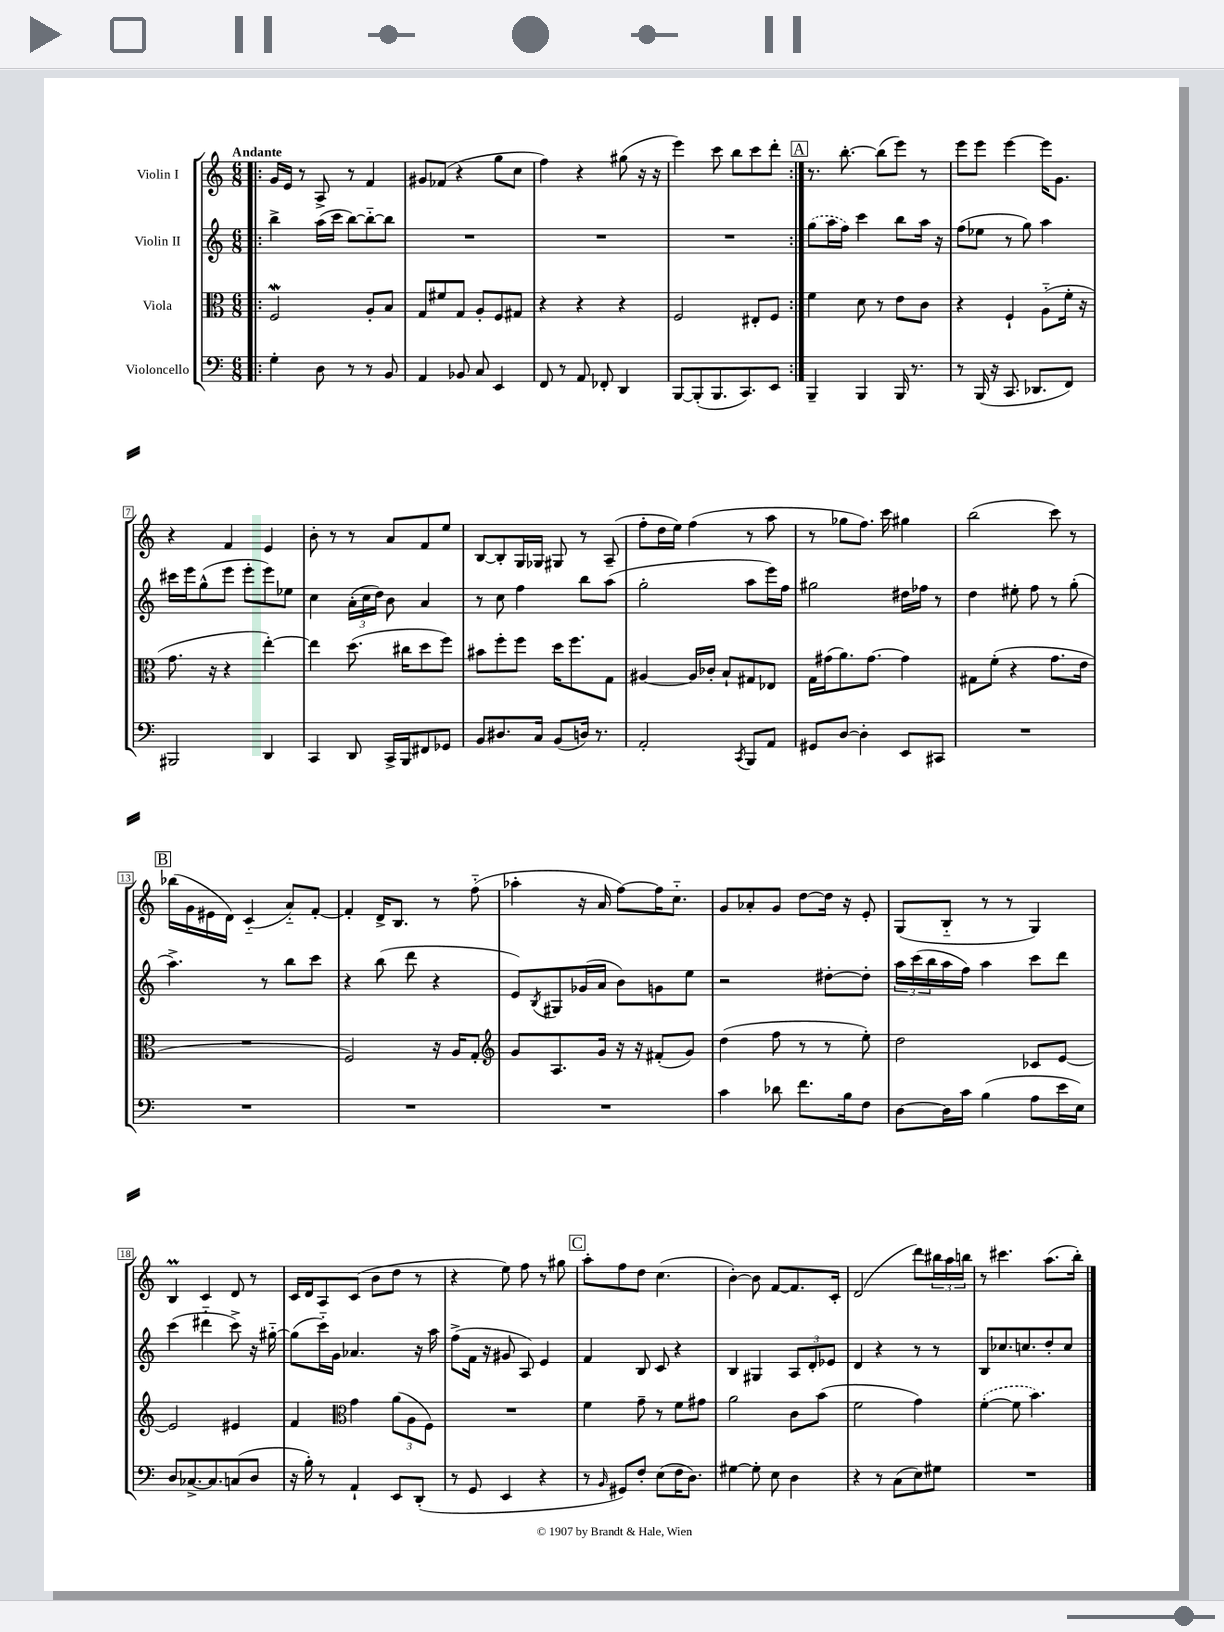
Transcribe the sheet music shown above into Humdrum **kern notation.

**kern	**kern	**kern	**kern
*staff4	*staff3	*staff2	*staff1
*clefF4	*clefC3	*clefG2	*clefG2
*k[]	*k[]	*k[]	*k[]
*M6/8	*M6/8	*M6/8	*M6/8
=!|:	=!|:	=!|:	=!|:
4G'	2F	4bb^	16g
.	.	.	16e
.	.	.	8r
8D	.	(16aa	8A^
.	.	16ccc	.
8r	.	[8bb)	8r
8r	8A'	8bb'~_	4f
8BB	8B	8bb]	.
=	=	=	=
4AA	8G	2.r	8g#
.	8f#	.	(8f-
8BB-	8G	.	4r
8C	8A'	.	.
4EE	8F	.	8gg
.	8G#	.	8cc
=	=	=	=
8FF	4r	2.r	4ff)
8r	.	.	.
8AA	4r	.	4r
8FF-'	.	.	.
4DD	4r	.	(8gg#
.	.	.	16r
.	.	.	16r
=	=	=	=
[8BBB	2F	2.r	4eee)
(8BBB']	.	.	.
8.BBB	.	.	8ccc
.	.	.	8bb
8.CC)	.	.	.
.	8E#'	.	8ccc
8EE	8F	.	8ddd'
=:|!	=:|!	=:|!	=:|!
4BBB~	4f	(8gg	8.r
.	.	16aa	.
.	.	16ff)	[8.bb'
4BBB	8d	4ccc	.
.	8r	.	(8bb]
16BBB	8e	8bb	8eee)
8.r	.	.	.
.	8c	16aa	8r
.	.	16r	.
=	=	=	=
8r	4r	(8ff	8eee
(16BBB	.	8ee-	8eee
16r	.	.	.
8.CC	4F`	8r	[4eee
.	.	8gg)	.
8.DD-	.	.	.
.	(8A'~	4aa	16eee]
.	.	.	8.g
8FF)	16f'	.	.
.	16r	.	.
=	=	=	=
2BBB#	8.g	16ccc#	4r
.	.	16eee	.
.	.	(8gg^^	.
.	16r	.	.
.	4r	8eee	4f
.	.	8eee'	.
4DD	[4ee')	8eee)	4e
.	.	8ee-	.
=	=	=	=
4CC	4ee]	4cc	8b'
.	.	.	8r
8DD	(8.dd	(24a'	8r
.	.	24cc	.
.	.	24dd)	.
16CC^	.	8b	8a
16BBB	16cc#	.	.
8FF#	8dd	4a	8f
8GG-	8ff)	.	8ee
=	=	=	=
8BB	8b#	8r	[8B
8.D#	8ff'	8cc	8B']
.	8ff	4ff	16G
16C	.	.	16G-
(8BB	16dd	.	8G#
.	8.ff	.	.
16D)	.	8bb	8r
8.r	.	.	.
.	8G	(8aa	(8A~
=	=	=	=
2AA'	[4A#	2gg'	8ff'
.	.	.	16dd
.	.	.	16ee)
.	16A#]	.	(4ff
.	16c-'	.	.
.	8B`	.	.
8qCC	.	.	.
8BBB	8G#	8aa	8r
8AA	8E-	16eee)	8aa
.	.	16ff	.
=	=	=	=
8GG#	16G	2gg#	8r
.	(16g#	.	.
[8D	8.a)	.	8gg-
4D']	.	.	8.ff)
.	[8.g#	.	.
.	.	.	16ccc
8EE	4g#]	16dd#	4gg#
.	.	16ff-	.
8CC#	.	8r	.
=	=	=	=
2.r	8G#	4dd	(2bb
.	(8f'	.	.
.	4r	8ee#'	.
.	.	8ff	.
.	8.g	8r	8ccc)
.	.	(8gg'	8r
.	16e	.	.
=	=	=	=
2.r	2.r	4.aa^)	(16bb-
.	.	.	16g
.	.	.	16e#
.	.	.	16d)
.	.	.	(4c'~
.	.	8r	.
.	.	8bb	8a'~)
.	.	8ccc	[8f'
=	=	=	=
2.r	2F)	4r	4f']
.	.	(8bb	16d^
.	.	.	8.B
.	.	8ddd	.
.	16r	4r	8r
.	16A	.	.
.	8G'	.	(8ff'~
=	=	=	=
*	*clefG2	*	*
2.r	8g	8e)	4aa-'
.	.	8qB	.
.	8.A	8G#	.
.	.	(16g-	16r
.	16g	16a	16a
.	16r	8b)	[8ff)
.	16r	.	.
.	(8f#'	8g	16ff]
.	.	.	8.cc'~
.	8g)	8ee	.
=	=	=	=
4c	(4dd	2r	8g
.	.	.	8a-'
8d-	8ff	.	8g
8.f	8r	.	[8dd
.	8r	[8dd#'	16dd]
16B	.	.	16r
8F	8ee')	8dd#']	8e'
=	=	=	=
[8D	2dd	24aa	(8G
.	.	(24ccc	.
.	.	24bb	.
16D]	.	16aa	8B'~
16c	.	16ff)	.
(4B	.	4aa	8r
.	.	.	8r
8A	8c-	8ccc	4G)
16e	[8e	8ddd	.
16E)	.	.	.
=	=	=	=
8D	2e]	(4ccc	4B
[8.C-^	.	.	.
.	.	4ddd#'~	4c
8.C-]	.	.	.
(8C	4e#	8ccc^)	8d
8D	.	16r	8r
.	.	[16gg#'~	.
=	=	=	=
16r	4f	(8gg#]	16c
16B')	.	.	16d
8r	.	16ccc'~)	8A
.	.	16g	.
*	*clefC3	*	*
4AA`	4g	4.a-	(8c
.	.	.	8b
8EE	(12a	.	8dd
.	12A	.	.
(8DD'	.	16r	8r
.	12F)	.	.
.	.	16aa	.
=	=	=	=
8r	2.r	(8ff^	4r
8GG	.	16f	.
.	.	16r	.
4EE	.	8g#	8ee)
.	.	8A)	8ff
4r	.	4e	8r
.	.	.	8gg#
=	=	=	=
8r	4f	4f	8aa'
16qqBB	.	.	.
8GG#)	.	.	8ff
8F'	8g~	8B	8dd
(8E	8r	8c	(4.cc
16F	8f	4r	.
8.D)	.	.	.
.	8g#	.	.
=	=	=	=
[4G#	2a	4B	[4b')
8G#']	.	4G#	8b]
8E	.	.	[8f
4D	8c	12A	8.f]
.	.	12d'	.
.	(8b	.	.
.	.	12e-	.
.	.	.	16c'
=	=	=	=
4r	2f	4d	(2d
8r	.	4r	.
(8C	.	.	.
8E)	4g)	8r	8ddd)
8G#	.	8r	24bb#
.	.	.	24aa
.	.	.	24bb
=	=	=	=
2.r	([4f'	8B	8r
.	.	8.cc-	4.ccc#
.	8f]	.	.
.	.	8.cc	.
.	4.b)	.	.
.	.	8dd'	(8.aa
.	.	8cc	.
.	.	.	16bb')
==	==	==	==
*-	*-	*-	*-
